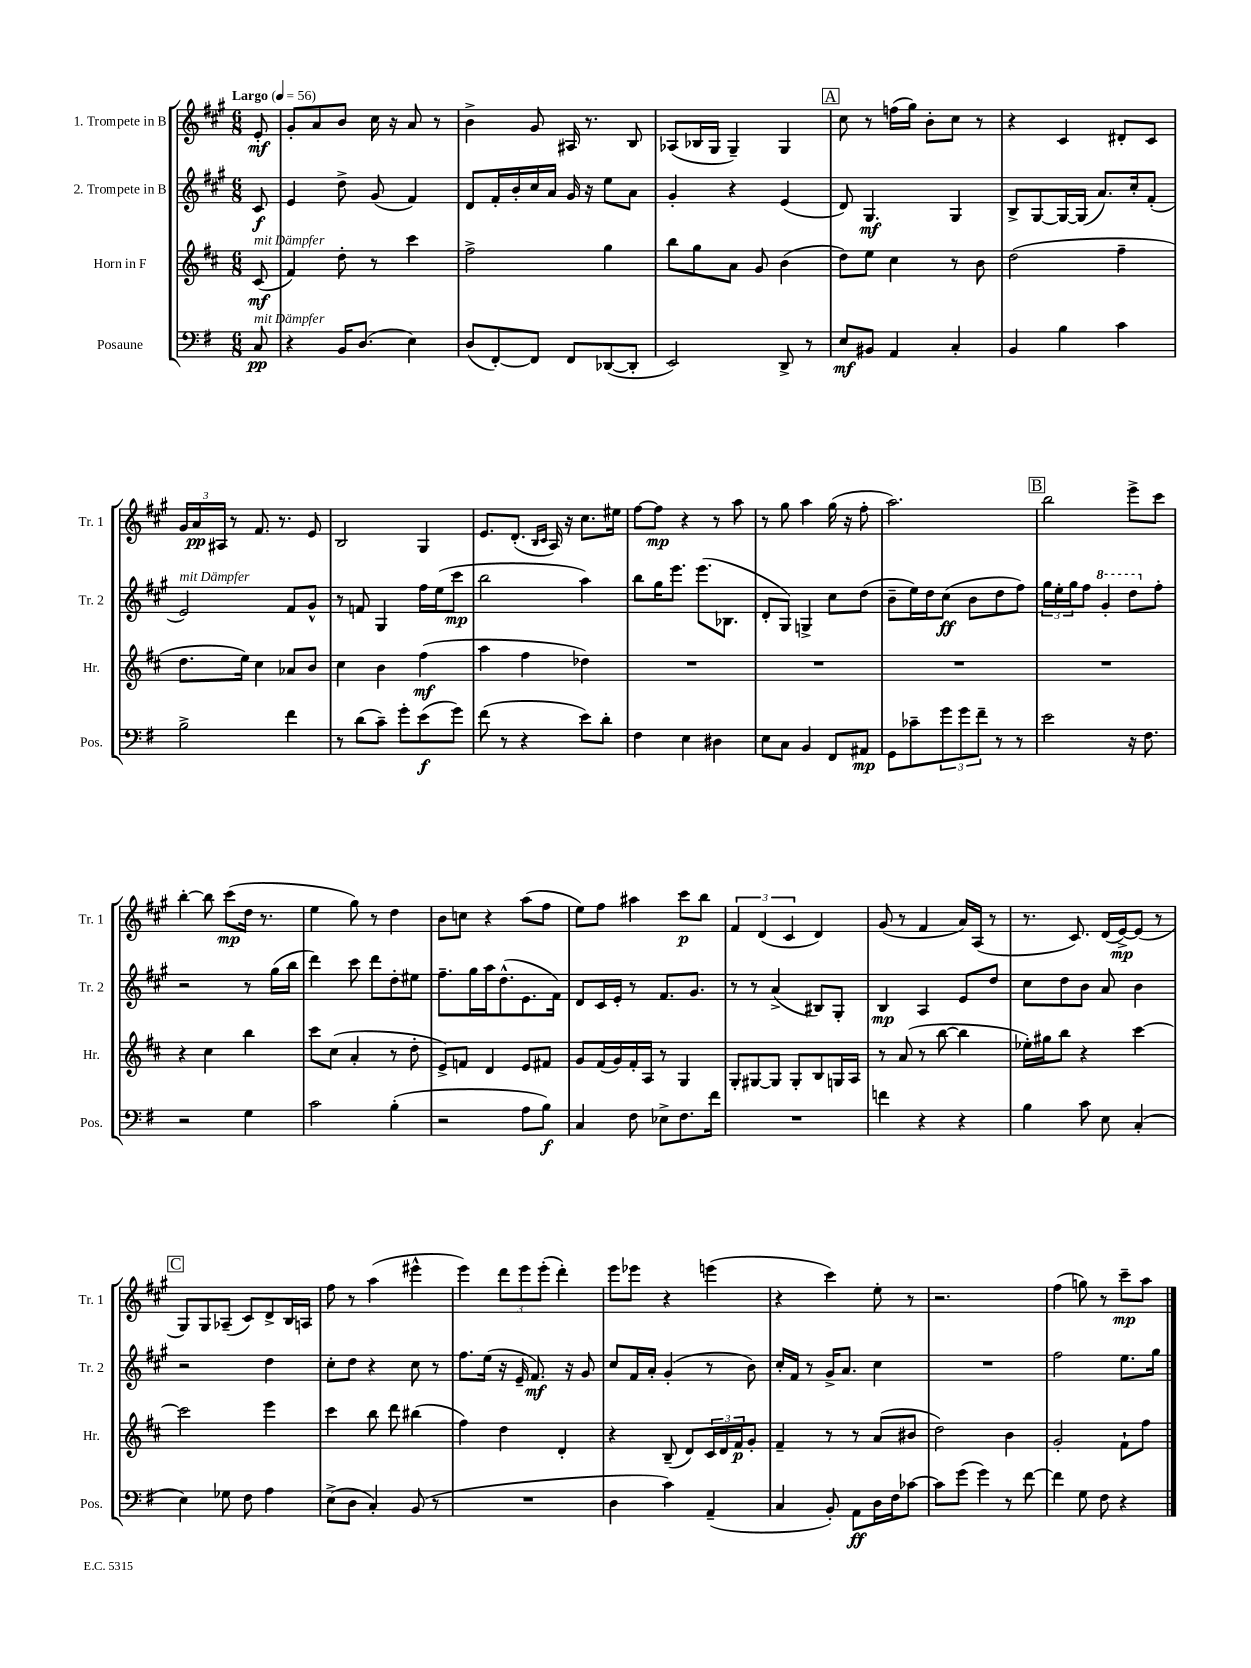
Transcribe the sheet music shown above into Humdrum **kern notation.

**kern	**kern	**kern	**kern
*staff4	*staff3	*staff2	*staff1
*clefF4	*clefG2	*clefG2	*clefG2
*k[f#]	*k[f#c#]	*k[f#c#g#]	*k[f#c#g#]
*M6/8	*M6/8	*M6/8	*M6/8
*MM56	*MM56	*MM56	*MM56
8C	(8c#	8c#	8e'
=	=	=	=
4r	4f#)	4e	8g#'
.	.	.	8a
16BB	8dd'	8dd^	8b
(8.D	.	.	.
.	8r	(8g#	16cc#
.	.	.	16r
4E)	4ccc#	4f#)	8a
.	.	.	8r
=	=	=	=
(8D	2ff#^	8d	4b^
[8FF#')	.	16f#'	.
.	.	16b'	.
8FF#]	.	16cc#	8g#
.	.	16a	.
8FF#	.	16g#	16A#
.	.	16r	8.r
([8DD-	4gg	8ee	.
8DD-']	.	8a	8B
=	=	=	=
2EE)	8bb	4g#'	(8A-
.	8gg	.	16B-
.	.	.	16G#
.	8a	4r	4G#~)
.	8g	.	.
8DD^	(4b	(4e	4G#
8r	.	.	.
=	=	=	=
8E	8dd)	8d)	8cc#
8BB#	8ee	4.G#	8r
4AA	4cc#	.	(16ff
.	.	.	16gg#)
.	.	.	8b'
4C'	8r	4G#	8cc#
.	8b	.	8r
=	=	=	=
4BB	(2dd	8B^	4r
.	.	[8G#	.
4B	.	16G#_	4c#
.	.	(16G#]	.
.	.	8.a)	.
4c	4ff#~	.	8d#'
.	.	16cc#'	.
.	.	(8f#'	8c#
=	=	=	=
2B^	8.dd	2e)	24g#
.	.	.	24a
.	.	.	24A#
.	.	.	8r
.	16ee)	.	.
.	4cc#	.	8.f#
.	.	.	8.r
4f#	8a-	8f#	.
.	8b	8g#^^	8e
=	=	=	=
8r	4cc#	8r	2B
(8d	.	8f	.
8c~)	4b	4G#	.
8g'	.	.	.
(8e	(4ff#	16ff#	4G#
.	.	(16ee	.
8g)	.	8ccc#	.
=	=	=	=
(8f#	4aa	2bb	8.e
8r	.	.	.
.	.	.	(8.d'
4r	4ff#	.	.
.	.	.	16qqB
.	.	.	16qqc#
.	.	.	16A)
.	.	.	16r
8e)	4dd-)	4aa)	8.cc#
8d'	.	.	.
.	.	.	16ee#
=	=	=	=
4F#	2.r	8bb	[8ff#
.	.	16gg#	8ff#]
.	.	8.eee	.
4E	.	.	4r
.	.	(8.eee	.
4D#	.	.	8r
.	.	8.B-	.
.	.	.	8aa
=	=	=	=
8E	2.r	8d'	8r
8C	.	8G#)	8gg#
4BB	.	4G^	4aa
8FF#	.	8cc#	(16gg#
.	.	.	16r
8AA#	.	(8dd	8ff#'
=	=	=	=
8GG	2.r	8b~	2.aa)
8c-~	.	16ee)	.
.	.	16dd	.
12g	.	(8cc#	.
12g	.	.	.
.	.	8b	.
12f#~	.	.	.
8r	.	8dd	.
8r	.	8ff#)	.
=	=	=	=
2e	2.r	24gg#	2bb
.	.	24ee'	.
.	.	24gg#	.
.	.	8ff#	.
.	.	4gg#'	.
16r	.	8ddd	8eee^
8.F#	.	.	.
.	.	8ff#'	8ccc#
=	=	=	=
2r	4r	2r	[4bb'
.	4cc#	.	8bb]
.	.	.	(8ccc#
4G	4bb	8r	16dd
.	.	.	8.r
.	.	(16gg#	.
.	.	16bb	.
=	=	=	=
2c	8ccc#	4ddd)	4ee
.	(8cc#	.	.
.	4a'	8ccc#	8gg#)
.	.	8ddd	8r
(4B'	8r	8dd'	4dd
.	8dd'	8ee#	.
=	=	=	=
2r	8e^)	8.ff#~	8b
.	8f	.	8cc
.	.	16gg#	.
.	4d	16aa	4r
.	.	(8.dd^^	.
8A	8e	8.e	(8aa
8B)	8f#	.	8ff#
.	.	16f#)	.
=	=	=	=
4C	8g	8d	8ee)
.	(16f#	16c#	8ff#
.	16g)	16e'	.
8F#	16f#'	8r	4aa#
.	16A	.	.
8E-^	8r	8.f#	.
8.F#	4G	.	8ccc#
.	.	8.g#	.
.	.	.	8bb
16f#	.	.	.
=	=	=	=
2.r	8G'	8r	6f#
.	[8G#	8r	.
.	.	.	(6d
.	8G#]	(4a^	.
.	.	.	6c#
.	8G#'	.	.
.	8B	8B#)	4d)
.	16G	8G#'	.
.	16A	.	.
=	=	=	=
4f	8r	4B	(8g#
.	(8a	.	8r
4r	8r	4A	4f#
.	[8bb	.	.
4r	4bb]	8e	16a)
.	.	.	(16A
.	.	8dd	8r
=	=	=	=
4B	16ee-')	8cc#	8.r
.	16gg#	.	.
.	8bb	8dd	.
.	.	.	8.c#)
8c	4r	8b	.
8E	.	8a	(16d
.	.	.	[16e^)
(4C'	[4ccc#	4b	(8e]
.	.	.	8r
=	=	=	=
4E)	2ccc#]	2r	8G#)
.	.	.	8G#
8G-	.	.	(8A-~
8F#	.	.	8c#)
4A	4eee	4dd	8d^
.	.	.	16B
.	.	.	16A
=	=	=	=
(8E^	4ccc#	8cc#'	8ff#
8D	.	8dd	8r
4C')	8bb	4r	(4aa
.	8ddd	.	.
(8BB	(4bb#	8cc#	4eee#^^
8r	.	8r	.
=	=	=	=
2.r	4ff#)	8.ff#	4eee)
.	.	(16ee	.
.	4dd	16r	12ddd
.	.	16e~	.
.	.	.	12eee
.	.	8.f#)	.
.	.	.	(12eee'
.	4d'	.	4ddd')
.	.	16r	.
.	.	8g#	.
=	=	=	=
4D	4r	8cc#	8eee
.	.	16f#	8eee-
.	.	16a'	.
4c)	(8B~	(4g#'	4r
.	8d)	.	.
(4AA~	24c#	8r	(4eee
.	24d	.	.
.	24f#	.	.
.	8g'	8b)	.
=	=	=	=
4C	4f#~	16cc#'	4r
.	.	16f#	.
.	.	8r	.
8BB')	8r	16g#^	4ccc#)
.	.	8.a	.
8AA	8r	.	.
16D	(8a	4cc#	8ee'
16F#	.	.	.
[8c-	8b#	.	8r
=	=	=	=
8c-]	2dd)	2.r	2.r
(8g	.	.	.
4g)	.	.	.
8r	4b	.	.
[8f#	.	.	.
=	=	=	=
4f#]	2g'	2ff#	(4ff#
8G	.	.	8gg)
8F#	.	.	8r
4r	8f#`	8.ee	8ccc#~
.	8ff#	.	8aa
.	.	16gg#	.
==	==	==	==
*-	*-	*-	*-
